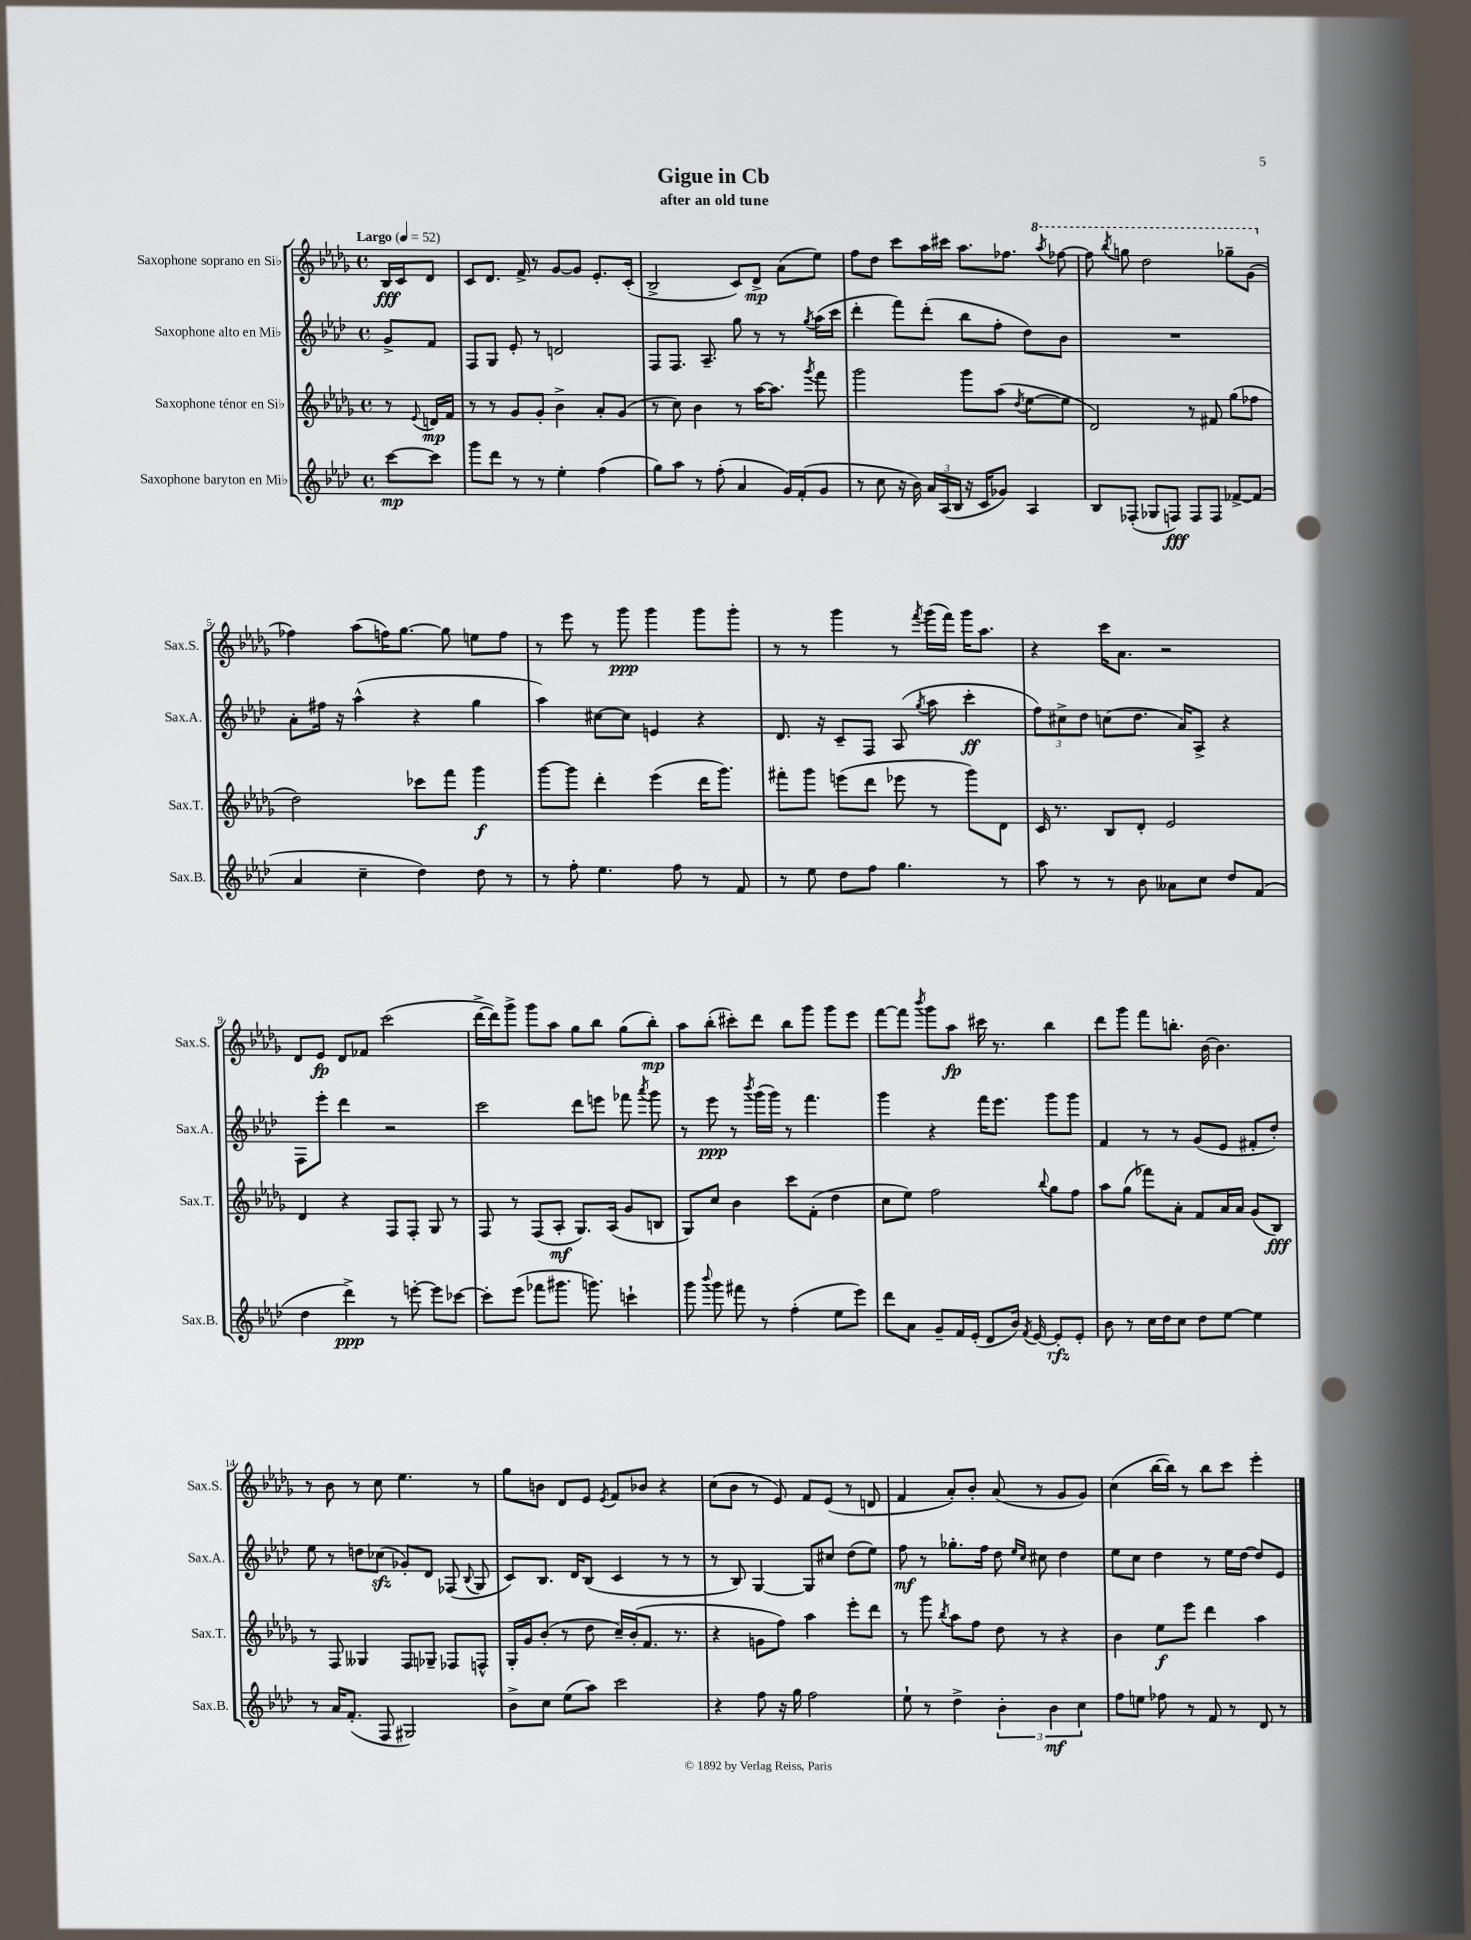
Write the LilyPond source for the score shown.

\header { title = "Gigue in Cb" subtitle = "after an old tune" }
<<
\new StaffGroup <<
\new Staff = "s0" \with { instrumentName = "Saxophone soprano en Sib" shortInstrumentName = "Sax.S." } {
    \clef treble \key des \major \defaultTimeSignature \time 4/4 \partial 4 \tempo "Largo" 4 = 52
    \autoBeamOff bes16[\fff c'16 des'8] |
    c'8[ des'8.] f'16-> r8 ges'8[~ ges'8] ees'8.[-. c'16]-.( |
    bes2-> c'8[) des'8]->\mp aes'8[( ees''8]) |
    f''8[ des''8] c'''8[ aes''16 cis'''16] aes''8.[ fes''8.] \ottava #1 \acciaccatura { aes'''8 } fes'''8~ |
    fes'''8 \acciaccatura { bes'''8 } g'''8 des'''2 ges'''8[-- ges''8]( \ottava #0 |
    fes''4) aes''8[( f''16) ges''8.]~ ges''8 e''8[ f''8] |
    r8 ees'''8 r8 ges'''8\ppp ges'''4 ges'''8[ ges'''8]-. |
    r8 r8 ges'''4 r8 \acciaccatura { f'''8 } ges'''16[( f'''16]) ges'''16[ aes''8.] |
    r4 c'''16[ aes'8.] r2 |
    des'8[ ees'8]\fp des'8[ fes'8] c'''2( |
    des'''16[~-> des'''16) ges'''8]-> ges'''8[ aes''8] ges''8[ bes''8] ges''8[( bes''8]-.\mp) |
    aes''8[ bes''8]-.( cis'''8[-.) des'''8] bes''8[ ges'''8] ges'''8[ ees'''8] |
    f'''8[~ f'''8] \acciaccatura { bes'''8 } ges'''8[ aes''8]\fp cis'''16 r8. bes''4 |
    des'''8[ ges'''8] f'''8[ b''8.]-. bes'16~ bes'4. |
    r8 bes'8 r8 c''8 ees''4. r8 |
    ges''8[ b'8] des'8[ ees'8] \acciaccatura { ees'8 } f'8[ bes'8] r4 |
    c''8[( bes'8] r8 ees'8) f'8[ ees'8]( r8 d'8 |
    f'4 aes'8[-.) bes'8]-. aes'8( r8 ges'8[ ges'8]) |
    c''4( bes''16[~ bes''16]) r8 bes''8[ c'''8] ees'''4-. \bar "|." |
}
\new Staff = "s1" \with { instrumentName = "Saxophone alto en Mib" shortInstrumentName = "Sax.A." } {
    \clef treble \key aes \major \defaultTimeSignature \time 4/4 \partial 4
    \autoBeamOff g'8[-> f'8] |
    f8[ g8] ees'8-. r8 d'2 |
    f8[ f8.] aes8.-- g''8 r8 r8 \acciaccatura { g''8 } aes''16[( c'''16] |
    des'''4-. f'''8[) des'''8]-.( bes''8[ f''8]-. des''8[) bes'8] |
    R1 |
    aes'8[-. fis''16] r16 aes''4-^( r4 g''4 |
    aes''4) cis''8[~ cis''8] e'4 r4 |
    des'8. r16 c'8[-- f8] aes8( \acciaccatura { g''8 } aes''8 c'''4-.\ff |
    \tuplet 3/2 { f''8[) cis''8-> des''8] } c''8[( des''8.] aes'16[) aes8]-> r4 |
    f8[ ees'''8]-. des'''4 r2 |
    c'''2 des'''8[ e'''8] fes'''8 \acciaccatura { aes'''8 } g'''8 |
    r8 ees'''8\ppp r8 \acciaccatura { bes'''8 } g'''16[( g'''16]) r8 f'''4. |
    g'''4 r4 f'''16[ ees'''8.] g'''8[ g'''8] |
    f'4 r8 r8 g'8[( ees'8] fis'8[-. des''8]-.) |
    ees''8 r8 d''8[ ces''8]\sfz( ges'8[-.) des'8] fes8( \appoggiatura { bes8 } g8 |
    c'8[) bes8.] des'16[ bes8]( c'4 r8 r8 |
    r8 bes8) g4~ g8[ cis''8] des''8[( ees''8]) |
    f''8\mf r8 ges''8.[-. f''16] des''8 \grace { ees''16[ c''16] } cis''8 des''4 |
    ees''8[ c''8] des''4 r8 ees''16[ des''16]~ des''8[ ees'8] \bar "|." |
}
\new Staff = "s2" \with { instrumentName = "Saxophone ténor en Sib" shortInstrumentName = "Sax.T." } {
    \clef treble \key des \major \defaultTimeSignature \time 4/4 \partial 4
    \autoBeamOff r8 \appoggiatura { ees'8 } d'16[\mp f'16] |
    r8 r8 ges'8[ ges'8]-. bes'4-> aes'8[-. ges'8]( |
    r8 c''8) bes'4 r8 aes''16[~ aes''8.] \acciaccatura { ges'''8 } f'''8 |
    ges'''2 ges'''8[ aes''8]( \acciaccatura { des''8 } ees''8[~ ees''8] |
    des'2) r8 fis'8 ges''8[( fes''8] |
    des''2) ces'''8[ f'''8] ges'''4\f |
    ges'''8[~ ges'''8] des'''4-. ees'''4( des'''16[ ges'''8.]) |
    fis'''8[-. ges'''8] e'''8[( des'''8] ees'''8 r8 ges'''8[) des'8] |
    c'16 r8. bes8[ des'8]-. ees'2 |
    des'4 r4 f8[ f8]-. ges8 r8 |
    f8 r8 f8[( aes8]-.\mf ges8.[) aes16]( ges'8[ b8] |
    ges8[) c''8] bes'4 c'''8[ f'8]-.( des''4 |
    c''8[ ees''8]) f''2 \appoggiatura { bes''8 } ges''8[ f''8] |
    aes''8[ ges''8]( fes'''8[) aes'8]-. f'8[ aes'16 aes'16] ges'8[( bes8]\fff) |
    r8 f8 geses4 f8[ ges8]-- fes8[ f8]-^ |
    ges16[-. ges'16 bes'8]-.( r8 des''8 c''16[--) bes'16-.( f'8.] r8. |
    r4 g'8[ f''8]) aes''4 ees'''8[-. des'''8] |
    r8 ges'''8 \acciaccatura { bes''8 } aes''8[ f''8] des''8 r8 r4 |
    bes'4 ees''8[\f ees'''8] des'''4 aes''4 \bar "|." |
}
\new Staff = "s3" \with { instrumentName = "Saxophone baryton en Mib" shortInstrumentName = "Sax.B." } {
    \clef treble \key aes \major \defaultTimeSignature \time 4/4 \partial 4
    \autoBeamOff c'''8[~\mp c'''8] |
    g'''8[ des'''8] r8 r8 ees''4-. f''4( |
    g''8[) aes''8] r8 f''8-.( aes'4 g'16[) f'16-.( g'8] |
    r8 c''8 r16 bes'16) \tuplet 3/2 { aes'16[ aes16( bes16] } r16 c'16[ ges'8]) aes4 |
    bes8[ fes8]-.( ges8[ f8]\fff) f8[ f8] fes'8[~-> fes'8]( |
    aes'4 c''4-- des''4) des''8 r8 |
    r8 f''8-. ees''4. f''8 r8 f'8 |
    r8 ees''8 des''8[ f''8] g''4. r8 |
    aes''8 r8 r8 bes'8 aeses'8[ c''8] des''8[ f'8]( |
    des''4 des'''4->\ppp) r8 e'''8~-. e'''8[ ces'''8]~ |
    ces'''8[-. ees'''8]( fes'''8[ gis'''8.] g'''8.) c'''4-! |
    g'''8 \appoggiatura { bes'''8 } g'''8 fis'''8 r8 f''4-.( ees''8[ ees'''8]) |
    des'''8[ aes'8] g'8[-- f'16 ees'16]-.( des'8[ bes'16]) \acciaccatura { f'8 } ees'16~ ees'8[-.\rfz ees'8]-. |
    bes'8 r8 c''16[ des''16 c''8] des''8[ ees''8]~ ees''4 |
    r8 aes'16[ f'8.]-.( f8 gis2) |
    bes'8[-> c''8] ees''8[( aes''8]) c'''2 |
    r4 f''8 r16 g''16 f''2 |
    ees''8-! r8 des''4-> \tuplet 3/2 { bes'4-. bes'4\mf c''4 } |
    f''8[ e''8] fes''8 r8 f'8 r8 des'8 r8 \bar "|." |
}
>>
>>
